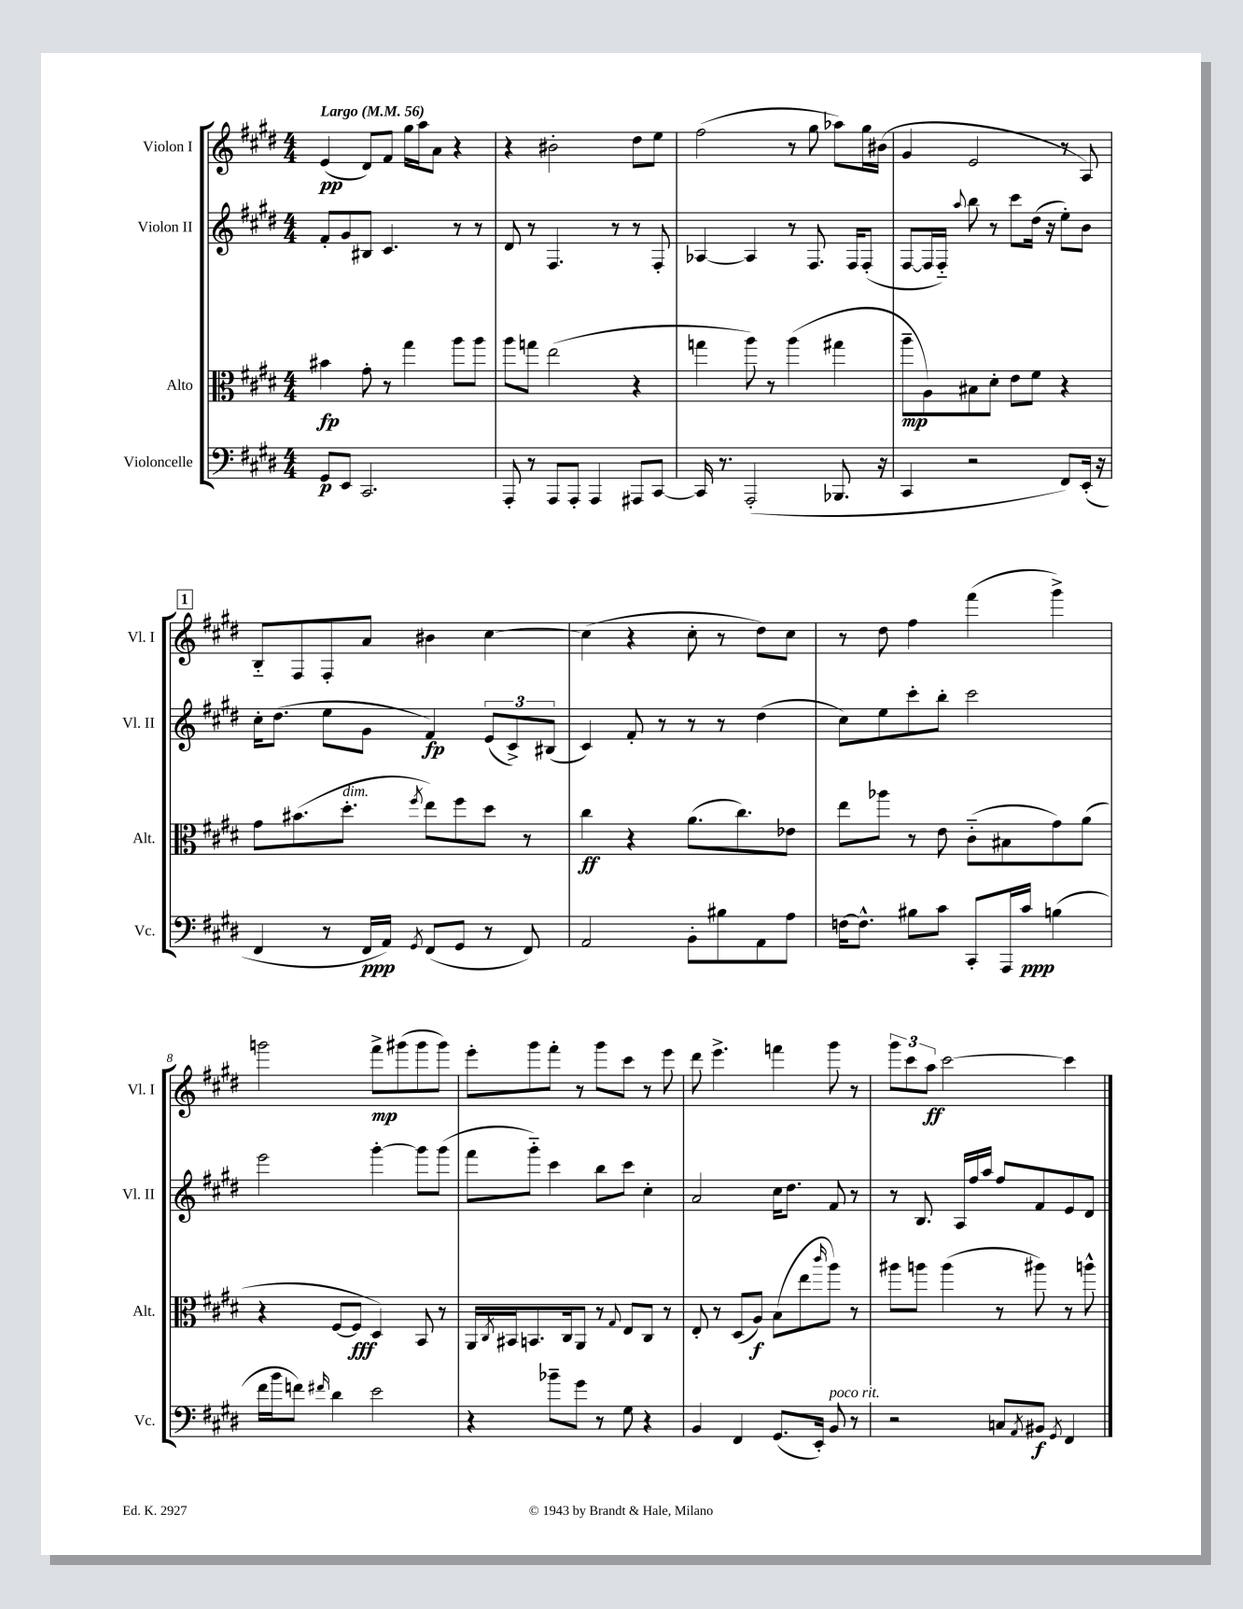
<<
\new StaffGroup <<
\new Staff = "s0" \with { instrumentName = "Violon I" shortInstrumentName = "Vl. I" } {
    \clef treble \key e \major \numericTimeSignature \time 4/4 \tempo "Largo" 4 = 56
    e'4\pp( dis'8) fis'8 gis''16 a''16 a'8 r4 |
    r4 bis'2-. dis''8 e''8 |
    fis''2( r8 gis''8 aes''8) gis''16 bis'16( |
    gis'4 e'2 r8 a8) |
    \mark \markup { \box "1" } b8-_ fis8 fis8-. a'8 bis'4 cis''4~ |
    cis''4( r4 cis''8-. r8 dis''8) cis''8 |
    r8 dis''8 fis''4 fis'''4( gis'''4->) |
    g'''2 fis'''8->\mp gis'''8( gis'''8 gis'''8) |
    e'''8-. gis'''8 fis'''8-. r8 gis'''8 cis'''8 r8 e'''8 |
    dis'''8 e'''4.-> f'''4 gis'''8 r8 |
    \tuplet 3/2 { gis'''8 cis'''8 a''8\ff } cis'''2~ cis'''4 \bar "|." |
}
\new Staff = "s1" \with { instrumentName = "Violon II" shortInstrumentName = "Vl. II" } {
    \clef treble \key e \major \numericTimeSignature \time 4/4
    fis'8-. gis'8 bis8 cis'4. r8 r8 |
    dis'8 r8 fis4. r8 r8 fis8-. |
    aes4~ aes4 r8 fis8. fis16 fis8-.( |
    fis8~ fis16 fis16-_) \appoggiatura { a''8 } b''8 r8 cis'''8 dis''16( r16 e''8-.) b'8 |
    \mark \markup { \box "1" } cis''16-. dis''8.( e''8 gis'8 fis'4\fp) \tuplet 3/2 { e'8( cis'8->) bis8( } |
    cis'4) fis'8-. r8 r8 r8 dis''4( |
    cis''8) e''8 cis'''8-. b''8-. cis'''2 |
    e'''2 gis'''4~-. gis'''8 gis'''8( |
    fis'''8 gis'''8-_) cis'''4 b''8 cis'''8 cis''4-. |
    a'2 cis''16 dis''8. fis'8 r8 |
    r8 b8. a16 fis''16 a''16 fis''8 fis'8 e'8 dis'8 \bar "|." |
}
\new Staff = "s2" \with { instrumentName = "Alto" shortInstrumentName = "Alt." } {
    \clef alto \key e \major \numericTimeSignature \time 4/4
    bis'4\fp gis'8-. r8 gis''4 a''8 a''8 |
    a''8 g''8 e''2( r4 |
    g''4 a''8) r8 a''4( gis''4 |
    a''8--\mp a8) bis8 dis'8-. e'8 fis'8 r4 |
    \mark \markup { \box "1" } gis'8 bis'8.( dis''8.-.^\markup { \italic "dim." } \acciaccatura { fis''8 } e''8) fis''8 dis''8 r8 |
    cis''4\ff r4 a'8.( cis''8.) ees'8 |
    e''8 aes''8 r8 e'8 cis'8-_( bis8 gis'8) a'8( |
    r4 fis8~ fis8\fff dis4) b,8 r8 |
    a,16 \acciaccatura { cis8 } bis,16 b,8. cis16 a,8 r8 \appoggiatura { gis8 } e8 cis8 r8 |
    e8-. r8 dis8( a8\f) b8( e''8 \grace { cis'''16 } a''8) r8 |
    ais''8 a''8 a''4( r8 ais''8) r8 a''8-^ \bar "|." |
}
\new Staff = "s3" \with { instrumentName = "Violoncelle" shortInstrumentName = "Vc." } {
    \clef bass \key e \major \numericTimeSignature \time 4/4
    gis,8\p e,8 cis,2. |
    a,,8-. r8 a,,8 a,,8-. a,,4 ais,,8 cis,8~ |
    cis,16 r8. a,,2-.( bes,,8. r16 |
    cis,4 r2 fis,8) e,16-.( r16 |
    \mark \markup { \box "1" } fis,4 r8 fis,16\ppp a,16) \acciaccatura { gis,8 } fis,8( gis,8 r8 fis,8) |
    a,2 b,8-. bis8 a,8 a8 |
    f16~ f8.-^ bis8 cis'8 cis,8-. a,,16 cis'16\ppp b4( |
    fis'16 b'16 f'8) \grace { fis'16 } dis'4 e'2 |
    r4 bes'8-- gis'8 r8 gis8 r4 |
    b,4 fis,4 gis,8.( e,16-.) b,8^\markup { \italic "poco rit." } r8 |
    r2 c8 \acciaccatura { a,8 } bis,8\f \acciaccatura { gis,8 } fis,4 \bar "|." |
}
>>
>>
